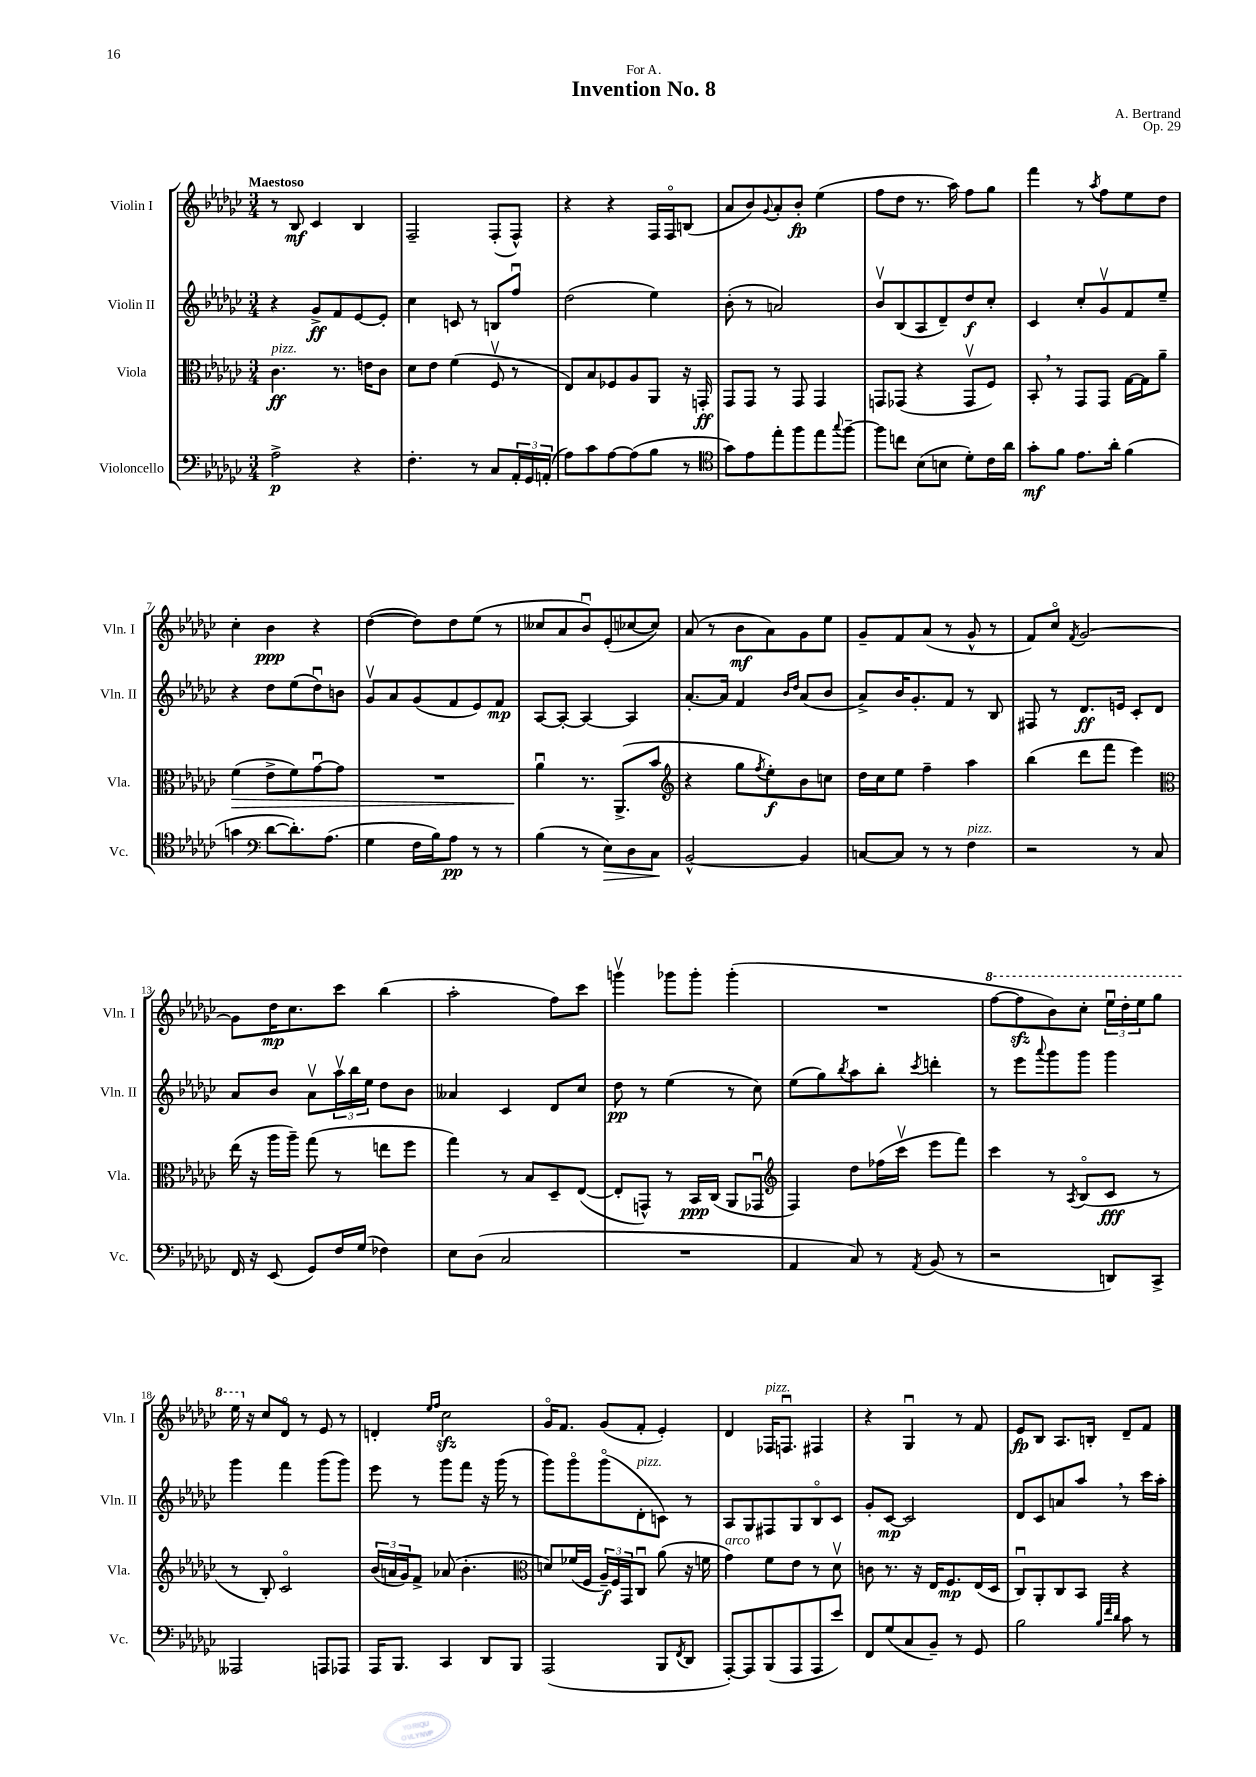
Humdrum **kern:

**kern	**dynam	**kern	**dynam	**kern	**dynam	**kern	**dynam
*part4	*part4	*part3	*part3	*part2	*part2	*part1	*part1
*staff4	*staff4	*staff3	*staff3	*staff2	*staff2	*staff1	*staff1
*I"Violoncello	*	*I"Viola	*	*I"Violin II	*	*I"Violin I	*
*I'Vc.	*	*I'Vla.	*	*I'Vln. II	*	*I'Vln. I	*
*clefF4	*	*clefC3	*	*clefG2	*	*clefG2	*
*k[b-e-a-d-g-c-]	*	*k[b-e-a-d-g-c-]	*	*k[b-e-a-d-g-c-]	*	*k[b-e-a-d-g-c-]	*
*M3/4	*	*M3/4	*	*M3/4	*	*M3/4	*
=1	=1	=1	=1	=1	=1	=1	=1
!	!	!	!	!	!	!LO:TX:a:B:t=Maestoso	!
!	!	!LO:TX:a:i:t=pizz.	!	!	!	!	!
2A-^\	p	4.c-\	ff	4r	.	8r	.
.	.	.	.	.	.	8B-/	mf
.	.	.	.	8g-^/L	ff	4c-/	.
.	.	8.r	.	8f/	.	.	.
4r	.	.	.	[8e-/	.	4B-/	.
.	.	16en\KL	.	.	.	.	.
.	.	8c-\J	.	8e-'/J]	.	.	.
=2	=2	=2	=2	=2	=2	=2	=2
4.F'\	.	8d-\L	.	4cc-\	.	2F~/	.
.	.	8e-\J	.	.	.	.	.
.	.	(4f\	.	8cn/	.	.	.
8r	.	.	.	8r	.	.	.
8C-/L	.	8Fv/	.	8Bn/L	.	(8F'/L	.
24AA-'/L	.	8r	.	8ffu/J	.	8F^^/J)	.
24GG-/	.	.	.	.	.	.	.
(24AAn'/JJ	.	.	.	.	.	.	.
=3	=3	=3	=3	=3	=3	=3	=3
8A-\L)	.	8E-/L)	.	(2dd-\	.	4r	.
8c-\	.	8B-/	.	.	.	.	.
[8A-\	.	8F-X/	.	.	.	4r	.
(8A-\]	.	8A-/	.	.	.	.	.
8B-\J	.	8AA-/J	.	4ee-\)	.	16F/LL	.
.	.	.	.	.	.	16F/J	.
8r	.	16r	.	.	.	(8Bn/J	.
.	.	16GGn'/	ff	.	.	.	.
=4	=4	=4	=4	=4	=4	=4	=4
*clefC4	*	*	*	*	*	*	*
8g-\L)	.	8GG-/L	.	(8b-'\	.	8a-/L	.
8e-\	.	8GG-/J	.	8r	.	8b-/)	.
.	.	.	.	.	.	8qqg-/	.
8ee-'\	.	8r	.	2an/)	.	8a-'/	.
8ff\	.	8GG-/	.	.	.	8b-'/J	fp
8ee-\	.	4GG-/	.	.	.	(4ee-\	.
8qqgg-/	.	.	.	.	.	.	.
[8ff~\J	.	.	.	.	.	.	.
=5	=5	=5	=5	=5	=5	=5	=5
8ff\L]	.	8GGn/L	.	8b-v/L	.	8ff\L	.
8ccn\J	.	(8GG-X/J	.	(8B-/	.	8dd-\J	.
(8B-\L	.	4r	.	8A-/	.	8.r	.
8Bn\J	.	.	.	8d-~/)	.	.	.
.	.	.	.	.	.	16aa-\)	.
8d-'\L)	.	8GG-v/L	.	8dd-/	f	8ff\L	.
16c-\L	.	8F/J)	.	8cc-'/J	.	8gg-\J	.
16a-\JJ	.	.	.	.	.	.	.
=6	=6	=6	=6	=6	=6	=6	=6
8g-'\L	mf	8BB-',/	.	4c-/	.	4fff\	.
8f\J	.	8r	.	.	.	.	.
8.e-\L	.	8GG-/L	.	8cc-'/L	.	8r	.
.	.	.	.	.	.	8qaa-/	.
.	.	8GG-/J	.	8g-v/	.	8ff\L	.
16a-'\Jk	.	.	.	.	.	.	.
(4f\	.	[16G-\LL	.	8f/	.	8ee-\	.
.	.	16G-\J]	.	.	.	.	.
.	.	8a-~\J	.	8ee-~/J	.	8dd-\J	.
!!LO:LB:g=z
=7	=7	=7	=7	=7	=7	=7	=7
!	!	!	!LO:HP:b	!	!	!	!
4gn\	.	(4f\	>	4r	.	4cc-'\	.
*clefF4	*	*	*	*	*	*	*
[8d-\L	.	8e-^\L	.	8dd-\L	.	4b-\	ppp
8.d-'\])	.	8f\)	.	(8ee-\	.	.	.
.	.	[8g-u\	.	8dd-u\)	.	4r	.
(8.A-\J	.	.	.	.	.	.	.
.	.	8g-\J]	.	8bn\J	.	.	.
=8	=8	=8	=8	=8	=8	=8	=8
4G-\	.	2.r	.	8g-v/L	.	([4dd-\	.
.	.	.	.	8a-/	.	.	.
16F\LL	.	.	.	(8g-/	.	8dd-\L])	.
16B-\J)	.	.	.	.	.	.	.
8A-\J	pp	.	.	8f/	.	8dd-\	.
8r	.	.	.	8e-/)	.	(8ee-\J	.
8r	.	.	.	8f/J	mp	8r	.
=9	=9	=9	=9	=9	=9	=9	=9
(4B-\	.	4a-u\	.	[8A-/L	.	8cc--X/L	.
.	.	.	.	8A-'/J_	.	8a-/	.
8r	.	8.r	]	4A-/_	.	8b-u/)	.
!	!LO:HP:b	!	!	!	!	!	!
8E-\L)	>	.	.	.	.	(8e-'/	.
.	.	(8.AA-^/L	.	.	.	.	.
8D-\	.	.	.	4A-/]	.	[8cc-X/	.
8C-\J	.	8b-/J	.	.	.	8cc-/J])	.
.	]	.	.	.	.	.	.
=10	=10	=10	=10	=10	=10	=10	=10
*	*	*clefG2	*	*	*	*	*
[2BB-^^/	.	4r	.	[8.a-'/L	.	(8a-/	.
.	.	.	.	.	.	8r	.
.	.	.	.	16a-/Jk]	.	.	.
.	.	8gg-\L	.	4f/	.	8b-\L	mf
.	.	8qff/	.	.	.	.	.
.	.	8ee-'\)	f	.	.	8a-\)	.
.	.	.	.	16qqb-/LL	.	.	.
.	.	.	.	16qqdd-/JJ	.	.	.
4BB-/]	.	8b-\	.	(8a-/L	.	8g-\	.
.	.	8ccn\J	.	8b-/J	.	8ee-\J	.
=11	=11	=11	=11	=11	=11	=11	=11
[8Cn/L	.	16dd-\LL	.	8a-^/L)	.	8g-~/L	.
.	.	16cc-\J	.	.	.	.	.
8C/J]	.	8ee-\J	.	16b-/K	.	8f/	.
.	.	.	.	8.g-'/	.	.	.
8r	.	4ff~\	.	.	.	(8a-/J	.
8r	.	.	.	8f/J	.	8r	.
!LO:TX:a:i:t=pizz.	!	!	!	!	!	!	!
4F\	.	4aa-\	.	8r	.	8g-^^/	.
.	.	.	.	8B-/	.	8r	.
=12	=12	=12	=12	=12	=12	=12	=12
2r	.	(4bb-\	.	8F#X/	.	8f/L)	.
.	.	.	.	8r	.	8cc-/J	.
.	.	.	.	.	.	8qf/	.
.	.	8ddd-\L	.	8.d-/L	ff	[2g-/	.
.	.	8fff\J	.	.	.	.	.
.	.	.	.	16en/Jk	.	.	.
8r	.	4eee-\)	.	8c-'/L	.	.	.
8C-/	.	.	.	8d-/J	.	.	.
!!LO:LB:g=z
=13	=13	=13	=13	=13	=13	=13	=13
*	*	*clefC3	*	*	*	*	*
16FF/	.	(16ee-\	.	8a-/L	.	8g-\L]	.
16r	.	16r	.	.	.	.	.
(8EE-/	.	16aa-\LL	.	8b-/J	.	16dd-\K	mp
.	.	16aa-~\JJ)	.	.	.	8.cc-\	.
8GG-/L)	.	(8gg-\	.	8a-v\L	.	.	.
16F/L	.	8r	.	24aa-v\L	.	8ccc-\J	.
.	.	.	.	24bb-\	.	.	.
(16G-/JJ	.	.	.	.	.	.	.
.	.	.	.	24ee-\JJ	.	.	.
4F-X\)	.	8een\L	.	8dd-\L	.	(4bb-\	.
.	.	8ff\J	.	8b-\J	.	.	.
=14	=14	=14	=14	=14	=14	=14	=14
8E-\L	.	4gg-\)	.	4a--X/	.	2aa-'\	.
(8D-\J	.	.	.	.	.	.	.
2C-/	.	8r	.	4c-/	.	.	.
.	.	8B-/L	.	.	.	.	.
.	.	8D-~/	.	8d-/L	.	8ff\L)	.
.	.	([8E-/J	.	8cc-/J	.	8ccc-\J	.
=15	=15	=15	=15	=15	=15	=15	=15
2.r	.	8E-'/L]	.	8dd-\	pp	4gggnv\	.
.	.	8GGn^^/J)	.	8r	.	.	.
.	.	8r	.	(4ee-\	.	8ggg-X\L	.
.	.	16BB-/LL	ppp	.	.	8ggg-'\J	.
.	.	(16C-/JJ	.	.	.	.	.
.	.	8AA-/L	.	8r	.	(4ggg-'\	.
.	.	8GG-Xu/J	.	8cc-\)	.	.	.
=16	=16	=16	=16	=16	=16	=16	=16
*	*	*clefG2	*	*	*	*	*
4AA-/	.	4F/)	.	(8ee-\L	.	2.r	.
.	.	.	.	8gg-\)	.	.	.
.	.	.	.	8qbb-/	.	.	.
8C-/)	.	8dd-\L	.	8aa-\	.	.	.
8r	.	(16ff-X\L	.	8bb-'\J	.	.	.
.	.	16ccc-v\JJ	.	.	.	.	.
8qAA-/	.	.	.	8qccc-/	.	.	.
(8BB-/	.	8eee-\L	.	4dddn'\	.	.	.
8r	.	8fff\J)	.	.	.	.	.
=17	=17	=17	=17	=17	=17	=17	=17
*	*	*	*	*	*	*8va	*
2r	.	4ccc-\	.	8r	.	[8fff\L	.
.	.	.	.	8eee-\L	.	8fffzz\]	.
.	.	.	.	8qqaaa-/	.	.	.
.	.	8r	.	8ggg-\	.	8bb-\)	.
.	.	8qA-/	.	.	.	.	.
.	.	(8B-/L	.	8ggg-\J	.	8ccc-'\J	.
8DDn/L)	.	8c-/J	fff	4ggg-\	.	24eee-u\LL	.
.	.	.	.	.	.	24ddd-'\	.
.	.	.	.	.	.	24eee-\J	.
8CC-^/J	.	8r	.	.	.	8ggg-\J	.
!!LO:LB:g=z
=18	=18	=18	=18	=18	=18	=18	=18
2AAA--X/	.	8r	.	4ggg-\	.	16eee-\	.
*	*	*	*	*	*	*X8va	*
.	.	.	.	.	.	16r	.
.	.	8B-'/)	.	.	.	8cc-/L	.
.	.	2c-/	.	4fff\	.	8d-/J	.
.	.	.	.	.	.	8r	.
8AAAn/L	.	.	.	(8ggg-\L	.	8e-/	.
8AAA-X/J	.	.	.	8ggg-\J)	.	8r	.
=19	=19	=19	=19	=19	=19	=19	=19
16AAA-/KL	.	(24b-/LL	.	8eee-\	.	4dn'/	.
.	.	24an/	.	.	.	.	.
8.BBB-/J	.	.	.	.	.	.	.
.	.	24g-/J)	.	.	.	.	.
.	.	8f^/J	.	8r	.	.	.
.	.	.	.	.	.	16qqee-/LL	.
.	.	.	.	.	.	16qqff/JJ	.
4CC-/	.	(8a-X/	.	8ggg-\L	.	2cc-zz\	.
.	.	4.b-'\	.	8fff\J	.	.	.
8DD-/L	.	.	.	16r	.	.	.
.	.	.	.	(16ggg-\	.	.	.
8BBB-/J	.	.	.	8r	.	.	.
=20	=20	=20	=20	=20	=20	=20	=20
*	*	*clefC3	*	*	*	*	*
(2AAA-/	.	8dn/L)	.	8ggg-\L)	.	16g-/KL	.
.	.	.	.	.	.	8.f/J	.
.	.	(16f-X/L	.	8ggg-\	.	.	.
.	.	16F/JJ	.	.	.	.	.
.	.	24A-~/LL)	f	(8ggg-\	.	(8g-/L	.
.	.	24F/	.	.	.	.	.
.	.	24GG-/J	.	.	.	.	.
!	!	!	!	!LO:TX:a:i:t=pizz.	!	!	!
.	.	8C-u/J	.	8d-'\	.	8f'/J	.
8BBB-/L	.	(8a-\	.	8cn\J)	.	4e-'/)	.
8qFF/	.	.	.	.	.	.	.
8DD-/J	.	16r	.	8r	.	.	.
.	.	16fn\	.	.	.	.	.
=21	=21	=21	=21	=21	=21	=21	=21
!	!	!LO:TX:a:i:t=arco	!	!	!	!	!
[8AAA-'/L)	.	4g-\)	.	8A-/L	.	4d-/	.
8AAA-/]	.	.	.	8G-/	.	.	.
!	!	!	!	!	!	!LO:TX:a:i:t=pizz.	!
(8BBB-/	.	8f\L	.	8F#X/	.	16F-X/KL	.
.	.	.	.	.	.	8.Fnu/J	.
8AAA-/	.	8e-\J	.	8G-/	.	.	.
8AAA-/	.	8r	.	8B-/	.	4F#X/	.
8e-/J)	.	8d-v\	.	8c-/J	.	.	.
=22	=22	=22	=22	=22	=22	=22	=22
8FF/L	.	8cn\	.	8g-'/L	.	4r	.
(8G-/	.	8.r	.	[8c-/J	mp	.	.
8C-/	.	.	.	2c-/]	.	4G-u/	.
.	.	16r	.	.	.	.	.
8BB-~/J)	.	16E-/KL	.	.	.	.	.
.	.	8.F/	mp	.	.	.	.
8r	.	.	.	.	.	8r	.
8GG-/	.	(16E-/L	.	.	.	8f/	.
.	.	16D-/JJ	.	.	.	.	.
=23	=23	=23	=23	=23	=23	=23	=23
2B-\	.	8C-u/L)	.	8d-/L	.	8e-/L	fp
.	.	8AA-'/	.	8c-/	.	8B-/J	.
.	.	8C-/	.	8an/	.	8.A-/L	.
.	.	8BB-/J	.	8aa-,/J	.	.	.
.	.	.	.	.	.	16Bn'/Jk	.
32qqB-/LLL	.	.	.	.	.	.	.
32qqf/	.	.	.	.	.	.	.
32qqd-/JJJ	.	.	.	.	.	.	.
8c-\	.	4r	.	8r	.	8d-~/L	.
8r	.	.	.	16ccc-\LL	.	8f/J	.
.	.	.	.	16aa-'\JJ	.	.	.
==	==	==	==	==	==	==	==
*-	*-	*-	*-	*-	*-	*-	*-
